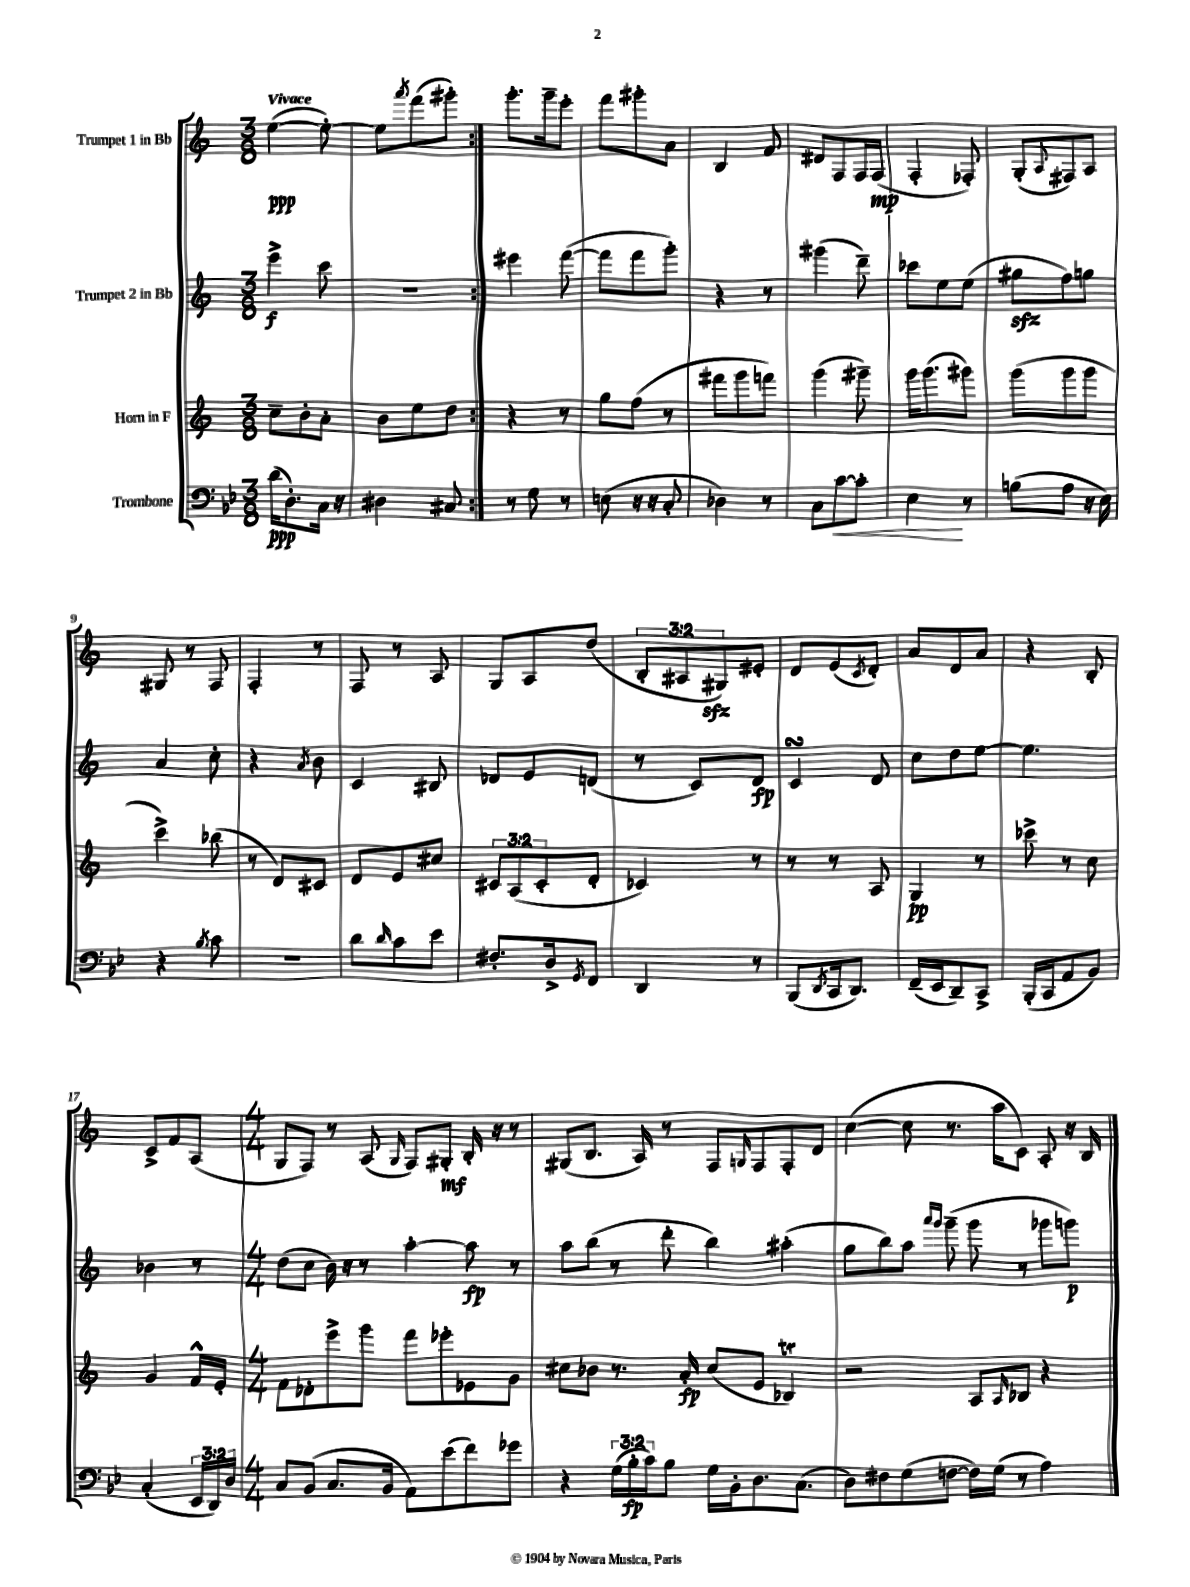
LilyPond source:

<<
\new StaffGroup <<
\new Staff = "s0" \with { instrumentName = "Trumpet 1 in Bb" } {
    \clef treble \key c \major \numericTimeSignature \time 3/8 \override Staff.TupletNumber.text = #tuplet-number::calc-fraction-text \tempo "Vivace"
    \repeat volta 2 { e''4~\ppp( e''8~-.) |
    e''8 \acciaccatura { a'''8 } f'''8( gis'''8-.) | }
    g'''8.-. g'''16-- e'''8-. |
    f'''8 gis'''8-. a'8 |
    b4 f'8 |
    dis'8 f8 f16 f16\mp( |
    f4-. fes8-.) |
    g8-.( \appoggiatura { a8 } fis8) a8 |
    gis8 r8 f8 |
    f4-. r8 |
    f8 r8 a8 |
    g8 a8 d''8( |
    \tuplet 3/2 { b8-. ais8 gis8\sfz) } eis'8-. |
    d'8 e'8( \acciaccatura { c'8 } d'8-.) |
    a'8 d'8 a'8 |
    r4 b8-. |
    c'8-> f'8 a8( |
    \numericTimeSignature \time 4/4 g8 f8) r8 a8( \grace { g16 } f8) gis8-.\mf b16-. r16 r8 |
    gis8( b8. a16) r8 f8 \grace { g16 } f8 f8-. d'8 |
    c''4~( c''8 r8. a''16 c'8) a8-. r16 b16 \bar "|." |
}
\new Staff = "s1" \with { instrumentName = "Trumpet 2 in Bb" } {
    \clef treble \key c \major \numericTimeSignature \time 3/8
    \repeat volta 2 { e'''4->\f c'''8 |
    R4. | }
    eis'''4 f'''8~( |
    f'''8 f'''8 g'''8-.) |
    r4 r8 |
    gis'''4( d'''8--) |
    ces'''8 e''8 e''8( |
    gis''8\sfz f''8) g''8 |
    a'4 c''8-. |
    r4 \acciaccatura { a'8 } b'8 |
    c'4 bis8 |
    des'8 e'8 d'8( |
    r8 c'8) d'8\fp |
    c'4\turn d'8 |
    c''8 d''8 e''8~ |
    e''4. |
    bes'4 r8 |
    \numericTimeSignature \time 4/4 d''8( c''8 b'16) r16 r8 a''4~-. a''8\fp r8 |
    a''8 b''8( r8 d'''8-. b''4) ais''4-.( |
    g''8 b''8) a''8 \grace { a'''16 g'''16 } g'''8--( g'''8 r8 ges'''8 g'''8\p) \bar "|." |
}
\new Staff = "s2" \with { instrumentName = "Horn in F" } {
    \clef treble \key c \major \numericTimeSignature \time 3/8 \override Staff.TupletNumber.text = #tuplet-number::calc-fraction-text
    \repeat volta 2 { c''8-- b'8-. a'8-. |
    b'8 e''8 d''8 | }
    r4 r8 |
    g''8 f''8( r8 |
    fis'''8 g'''8 f'''8) |
    g'''4( gis'''8--) |
    g'''16 g'''8.( gis'''8) |
    g'''8( g'''8 g'''8 |
    c'''4->) bes''8( |
    r8 d'8) cis'8 |
    d'8 e'8 cis''8 |
    \tuplet 3/2 { cis'8 a8( cis'8-. } d'8-. |
    ces'4) r8 |
    r8 r8 a8 |
    g4\pp r8 |
    ces'''8-> r8 c''8 |
    g'4 f'16-^ e'16-. |
    \numericTimeSignature \time 4/4 f'8 des'8-. e'''8-> g'''8 f'''8 ees'''8-. ees'8 g'8 |
    cis''8 bes'8 r8. a'16-.\fp cis''8( e'8 bes4\trill) |
    r2 a8 \grace { a16 } bes8 r4 \bar "|." |
}
\new Staff = "s3" \with { instrumentName = "Trombone" } {
    \clef bass \key bes \major \numericTimeSignature \time 3/8 \override Staff.TupletNumber.text = #tuplet-number::calc-fraction-text
    \repeat volta 2 { d'16\ppp( d8.-.) c16 r16 |
    dis4 cis8 | }
    r8 g8 r8 |
    e8( r16 r16 c8-. |
    des4) r8 |
    c8 c'8~\< c'8-. |
    ees4\! r8 |
    b8( a8 r16 ees16) |
    r4 \acciaccatura { bes8 } c'8 |
    R4. |
    d'8 \grace { d'16 } c'8 ees'8 |
    fis8.-. d16-> \acciaccatura { g,8 } f,8 |
    d,4 r8 |
    bes,,8( \acciaccatura { d,8 } c,16 d,8.) |
    f,16--( ees,16 d,8--) c,8-> |
    bes,,16-.( c,16 a,8 bes,8) |
    c4-.( \tuplet 3/2 { ees,16 d,16) d16 } |
    \numericTimeSignature \time 4/4 c8 bes,8( c8. bes,16 a,8) ees'8( f'8) ges'8 |
    r4 \tuplet 3/2 { g16( bes16-.\fp c'16) } bes8 g16 bes,16-. d8. c8.( |
    d8) fis8 g8( f8~ f16) g16( r8 a4) \bar "|." |
}
>>
>>
